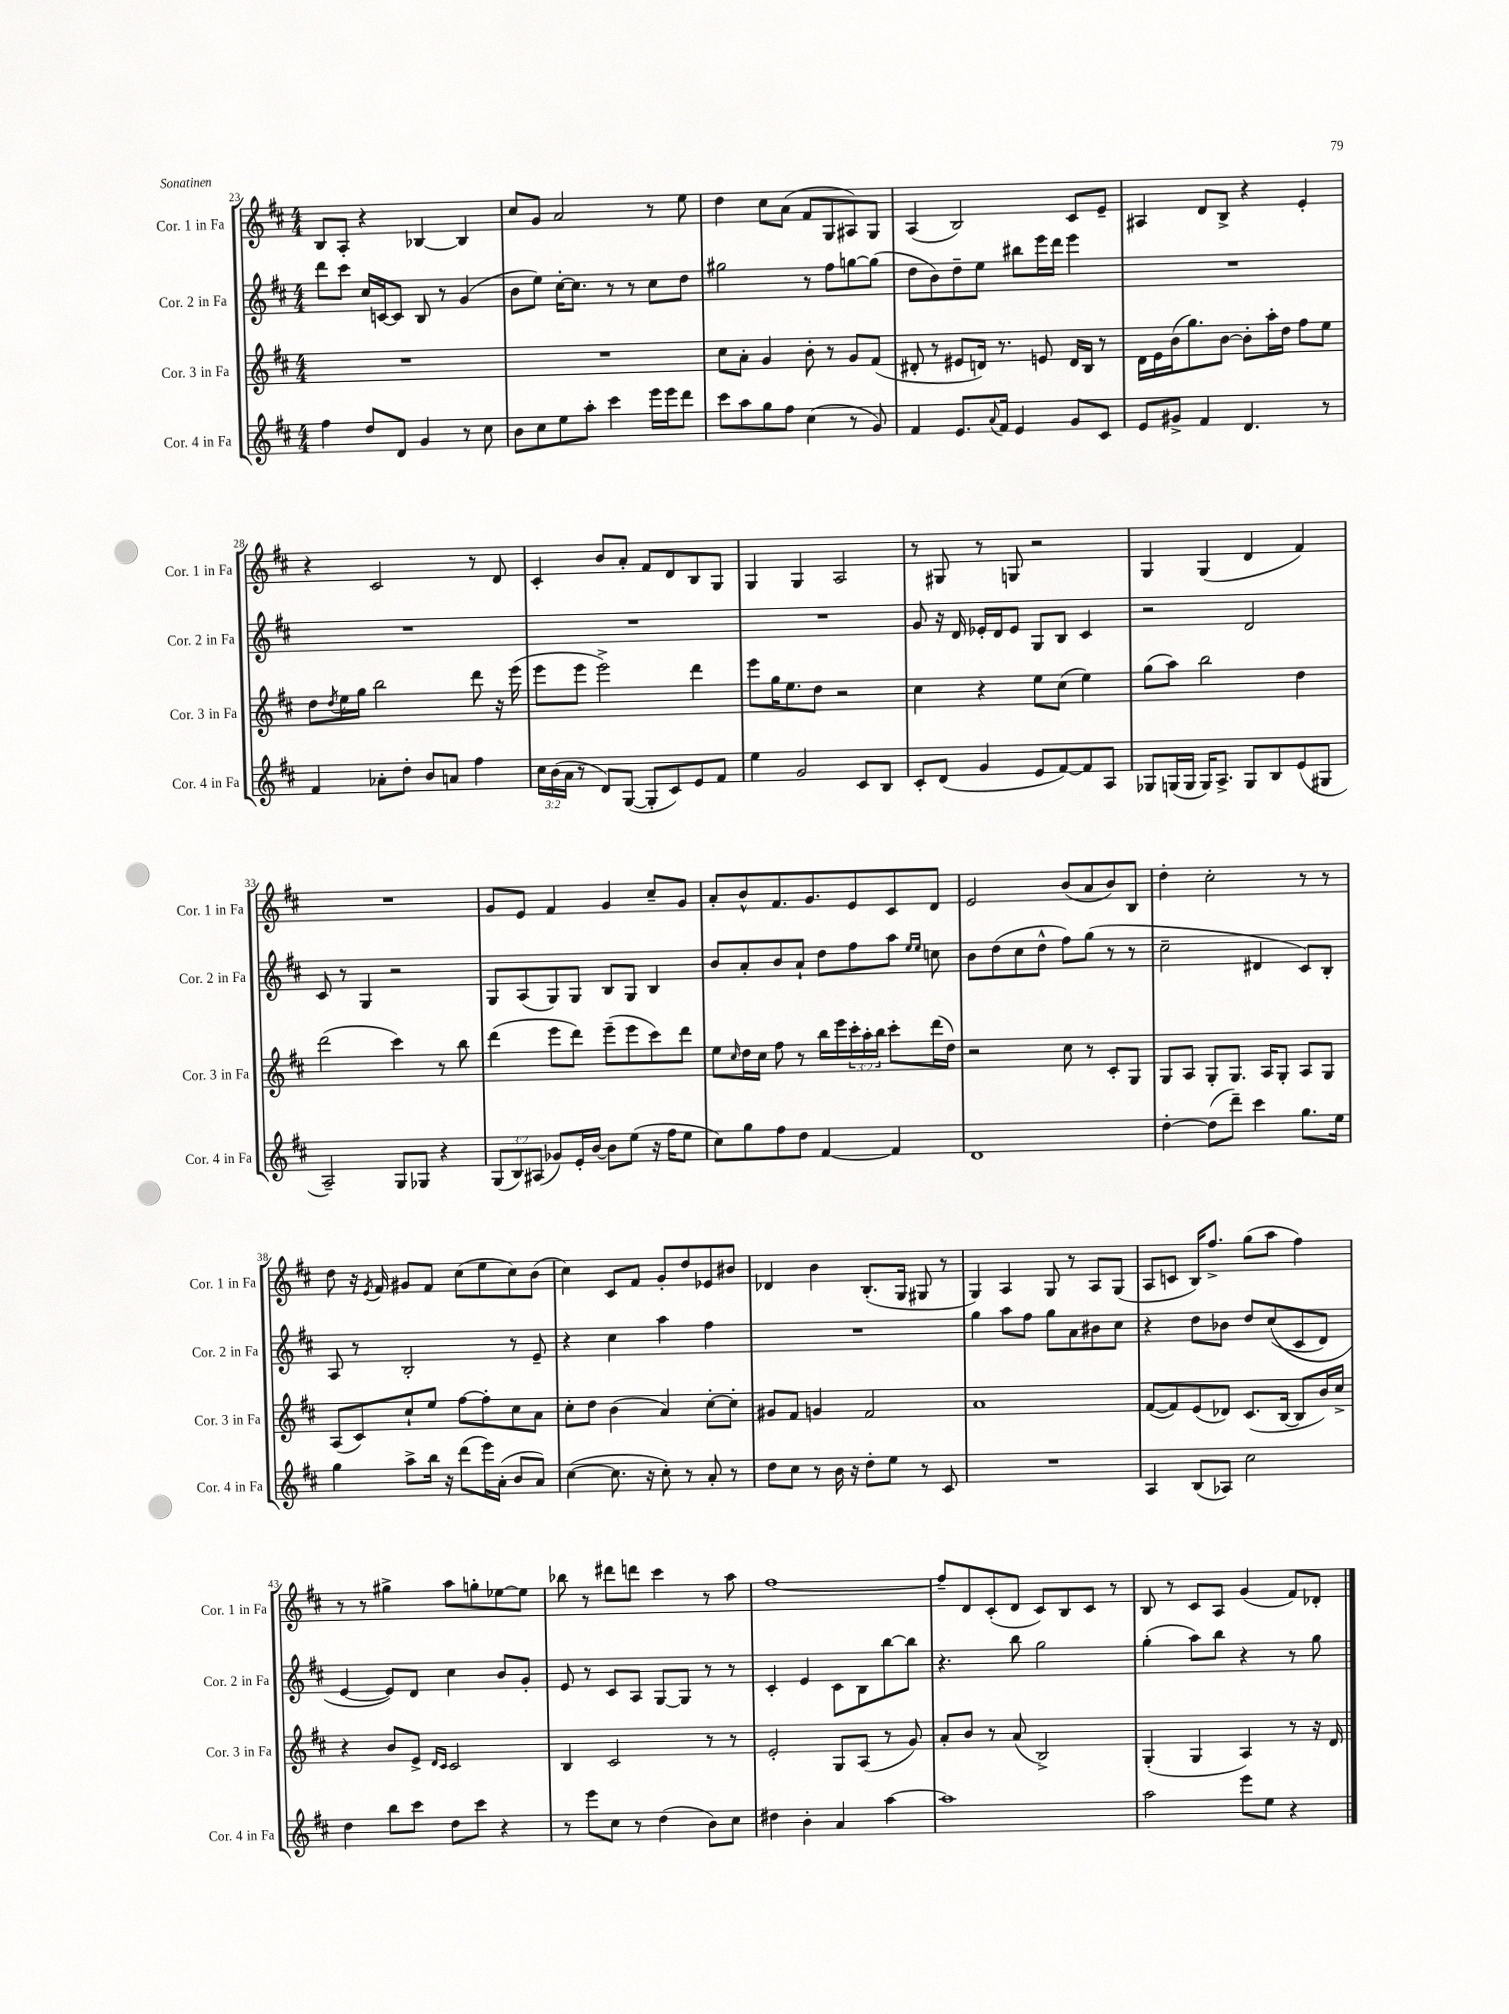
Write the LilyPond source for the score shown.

<<
\new StaffGroup <<
\new Staff = "s0" \with { instrumentName = "Cor. 1 in Fa" shortInstrumentName = "Cor. 1 in Fa" } {
    \clef treble \key d \major \numericTimeSignature \time 4/4
    b8 a8-. r4 bes4~ bes4 |
    cis''8 g'8 a'2 r8 e''8 |
    d''4 cis''8 a'8( fis'8 g8 ais8) g8 |
    a4( b2) cis'8 e'8-- |
    ais4 d'8 b8-> r4 e'4-. |
    r4 cis'2 r8 d'8 |
    cis'4-. b'8 a'8-. fis'8 d'8 b8 g8 |
    g4 g4 a2 |
    r8 gis8 r8 g8 r2 |
    g4 g4( d'4 fis'4) |
    R1 |
    g'8 e'8 fis'4 g'4 cis''8-- g'8 |
    a'8-. b'8-^ fis'8. g'8. e'8 cis'8 d'8 |
    e'2 b'8( a'8 b'8) b8 |
    d''4-. cis''2-. r8 r8 |
    d''8 r16 \acciaccatura { e'8 } fis'16 gis'8 fis'8 cis''8( e''8 cis''8) b'8( |
    cis''4) cis'8 fis'8 g'8-. d''8 ees'8 bis'8 |
    des'4 b'4 b8.-.( g16 gis8 r8 |
    g4) a4 g8 r8 a8 g8( |
    a8 c'8 b16) fis''8.-> g''8( a''8 fis''4) |
    r8 r8 gis''4-> a''8 g''8-. ees''8~ ees''8 |
    bes''8 r8 dis'''8 d'''8 cis'''4 r8 a''8 |
    fis''1~ |
    fis''8-- d'8 cis'8-.( d'8 cis'8) b8 cis'8 r8 |
    b8 r8 cis'8 a8 g'4( fis'8) des'8-. \bar "|." |
}
\new Staff = "s1" \with { instrumentName = "Cor. 2 in Fa" shortInstrumentName = "Cor. 2 in Fa" } {
    \clef treble \key d \major \numericTimeSignature \time 4/4
    d'''8 cis'''8 cis''16 c'16~ c'8 b8 r8 g'4( |
    b'8 e''8) cis''16~-. cis''8. r8 r8 cis''8 d''8 |
    gis''2 r8 fis''8 g''8~ g''8( |
    d''8 b'8) d''8-- e''8 bis''8 e'''16 d'''16 e'''4 |
    R1 |
    R1 |
    R1 |
    R1 |
    g'8 r16 d'16 ees'16-. d'16 ees'8 g8 b8 cis'4 |
    r2 d'2 |
    cis'8 r8 g4 r2 |
    g8 a8( g8) g8 b8 g8 b4 |
    b'8 a'8-. b'8 a'8-! d''8 fis''8 a''8 \grace { e''16 e''16 } c''8 |
    b'8 d''8( cis''8 d''8-^ fis''8) g''8( r8 r8 |
    cis''2-- dis'4 cis'8) b8-. |
    a8 r8 b2-. r8 e'8-- |
    r4 cis''4 a''4 fis''4 |
    R1 |
    g''4 a''8 fis''8 g''8 a'8 bis'8 cis''8 |
    r4 d''8 bes'8 d''8 cis''8(\( cis'8 d'8) |
    e'4~ e'8\) d'8 cis''4 b'8 g'8-. |
    e'8 r8 cis'8 a8 g8~ g8 r8 r8 |
    cis'4-. e'4 cis'8 b8 b''8~ b''8 |
    r4. b''8 g''2 |
    g''4-.( a''8) b''8 r4 r8 g''8 \bar "|." |
}
\new Staff = "s2" \with { instrumentName = "Cor. 3 in Fa" shortInstrumentName = "Cor. 3 in Fa" } {
    \clef treble \key d \major \numericTimeSignature \time 4/4 \override Staff.TupletNumber.text = #tuplet-number::calc-fraction-text
    R1 |
    R1 |
    cis''8 a'8-. g'4 b'8-. r8 g'8 fis'8( |
    dis'8-. r8 eis'8 d'16) r8. e'8 d'16 b16 r8 |
    d'16 e'16 b'16( g''8.) b'8~ b'8-. a''16-. d''16 fis''8 e''8 |
    d''8 \acciaccatura { d''8 } e''16 g''16 b''2 d'''8 r16 e'''16( |
    e'''8 e'''8 e'''2->) d'''4 |
    e'''8 g''16 e''8. d''8 r2 |
    cis''4 r4 e''8 cis''8( e''4) |
    g''8( a''8) b''2 d''4 |
    d'''2( cis'''4) r8 b''8 |
    d'''4( e'''8 d'''8) e'''8--( e'''8 cis'''8) d'''8 |
    e''8 \grace { cis''16 } d''16 cis''16 fis''8 r8 b''16 e'''16 \tuplet 3/2 { cis'''16-. a''16-. b''16 } cis'''8-. d'''16( d''16) |
    r2 cis''8 r8 cis'8-. g8 |
    g8 a8 g8-. g8. a16 g8-. a8 g8 |
    a8( cis'8) cis''8-! e''8 fis''8~ fis''8-. cis''8 a'8 |
    cis''8-. d''8 b'4( a'4) cis''8~-. cis''8-. |
    gis'8 fis'8 g'4 fis'2 |
    a'1 |
    fis'8~( fis'8) e'8( des'8) cis'8.( b16~ b8 b'16) cis''16-> |
    r4 b'8 e'8-> \grace { d'16 cis'16 } cis'2 |
    b4 cis'2 r8 r8 |
    e'2-. g8 a8( r8 g'8) |
    a'8-. b'8 r8 a'8( b2->) |
    g4-.( g4 a4) r8 r16 d'16 \bar "|." |
}
\new Staff = "s3" \with { instrumentName = "Cor. 4 in Fa" shortInstrumentName = "Cor. 4 in Fa" } {
    \clef treble \key d \major \numericTimeSignature \time 4/4 \override Staff.TupletNumber.text = #tuplet-number::calc-fraction-text
    fis''4 d''8 d'8 g'4 r8 cis''8 |
    b'8 cis''8 e''8 a''8-. cis'''4 e'''16 e'''16 d'''8 |
    cis'''8 a''8 g''8 fis''8 cis''4( r8 g'8) |
    fis'4 e'8. \appoggiatura { a'8 } fis'16 e'4 g'8 cis'8 |
    e'8 gis'8-> fis'4 d'4. r8 |
    fis'4 aes'8-. d''8-. b'8 a'8 fis''4 |
    \tuplet 3/2 { cis''16 b'16( a'16 } r8 d'8) g8~( g8-. cis'8) e'8 fis'8 |
    e''4 g'2 cis'8 b8 |
    cis'8-. d'8( g'4 e'8 fis'8~) fis'8 a8 |
    ges8 g16( g16 g16) a8.-> g8 b8 e'8( gis8 |
    a2--) g8 ges8 r4 |
    \tuplet 3/2 { g8( b8) ais8( } ges'8) e'16-. b'16~ b'8 e''8( r16 fis''16 e''8 |
    cis''8) g''8 fis''8 d''8 fis'4~ fis'4 |
    d'1 |
    d''4~-. d''8( d'''8--) cis'''4 g''8. e''16 |
    g''4 a''8-> b''16 r16 d'''8( e'''16) a'16-.( b'8 a'8) |
    cis''4~( cis''8. r16 cis''8-.) r8 a'8-. r8 |
    d''8 cis''8 r8 b'16 r16 d''8-. e''8 r8 cis'8 |
    R1 |
    a4 b8( aes8) cis''2 |
    d''4 b''8 cis'''8 d''8 cis'''8 r4 |
    r8 e'''8 cis''8 r8 d''4( b'8) cis''8 |
    dis''4 b'4-. a'4 a''4~ |
    a''1 |
    a''2 e'''8 e''8 r4 \bar "|." |
}
>>
>>
\layout { \context { \Score currentBarNumber = #23 } }
